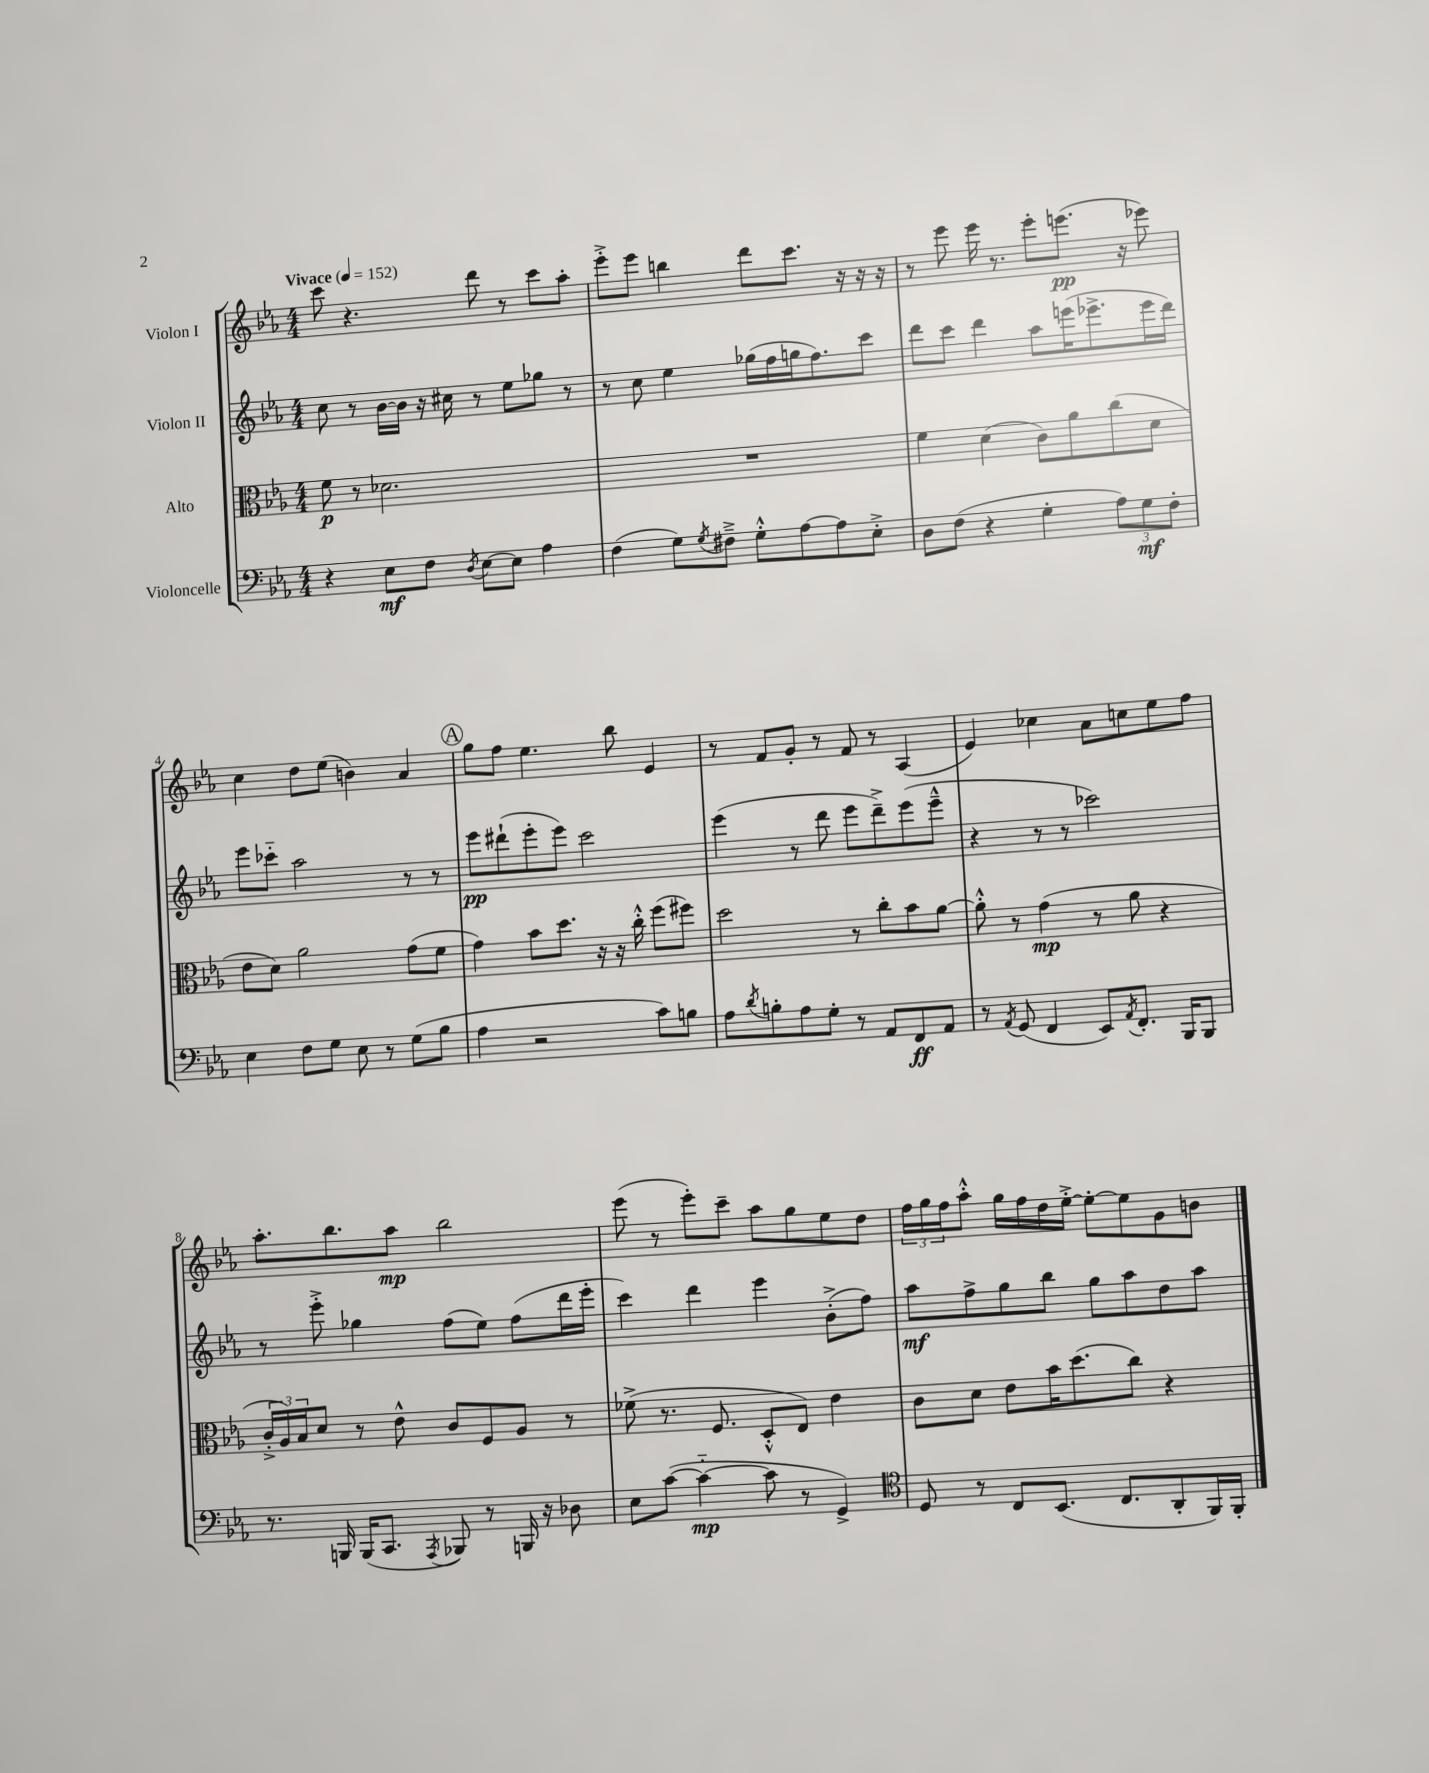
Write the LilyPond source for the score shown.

<<
\new StaffGroup <<
\new Staff = "s0" \with { instrumentName = "Violon I" } {
    \clef treble \key ees \major \numericTimeSignature \time 4/4 \tempo "Vivace" 4 = 152
    c'''8 r4. d'''8 r8 c'''8 aes''8-. |
    ees'''8-.-> ees'''8 b''4 d'''8 c'''8. r16 r16 r16 |
    r8 ees'''8 ees'''16 r8. ees'''8-. e'''8.\pp( r16 ees'''8) |
    c''4 d''8 ees''8( b'4) aes'4 |
    \mark \markup { \circle "A" } g''8 f''8 ees''4. bes''8 ees'4 |
    r8 f'8 g'8-. r8 f'8 r8 aes4( |
    ees'4) ces''4 aes'8 c''8 ees''8 f''8 |
    aes''8.-. bes''8. aes''8\mp bes''2 |
    ees'''8( r8 ees'''8-.) c'''8-- aes''8 g''8 ees''8 d''8 |
    \tuplet 3/2 { f''16 g''16 f''16 } aes''8-.-^ g''16 f''16 d''16 ees''16~-.-> ees''8~-. ees''8 g'8 b'8 \bar "|." |
}
\new Staff = "s1" \with { instrumentName = "Violon II" } {
    \clef treble \key ees \major \numericTimeSignature \time 4/4
    c''8 r8 bes'16~ bes'16 r16 cis''16 r8 ees''8 ges''8 r8 |
    r8 c''8 ees''4 ges''16( f''16 g''16 f''8.) c'''8 |
    d'''8 c'''8 d'''4 aes''8 e'''16( ees'''8.-> ees'''16 d'''16) |
    ees'''8 ces'''8-_ aes''2 r8 r8 |
    \mark \markup { \circle "A" } ees'''8\pp dis'''8-!( ees'''8-. ees'''8) c'''2 |
    ees'''4( r8 d'''8 ees'''8 d'''8--->) ees'''8( ees'''8---^ |
    r4 r8 r8 ces'''2) |
    r8 ees'''8-.-> ges''4 f''8( ees''8) f''8( d'''16 ees'''16-. |
    c'''4) d'''4 ees'''4 bes'8-.->( f''8) |
    aes''8\mf f''8-> g''8 bes''8 g''8 aes''8 d''8 aes''8 \bar "|." |
}
\new Staff = "s2" \with { instrumentName = "Alto" } {
    \clef alto \key ees \major \numericTimeSignature \time 4/4
    f'8\p r8 des'2. |
    R1 |
    f'4 d'4( c'8) aes'8 c''8( d'8 |
    ees'8 d'8) aes'2 g'8( f'8 |
    \mark \markup { \circle "A" } g'4) bes'8 d''8. r16 r16 c''16-.-^ f''8( fis''8) |
    d''2 r8 c''8-. bes'8 aes'8~ |
    aes'8-.-^ r8 g'4\mp( r8 aes'8 r4 |
    \tuplet 3/2 { c'16-.-> aes16) bes16 } d'8 r8 ees'8-^ c'8 f8 aes8 r8 |
    fes'8->( r8. f8. d8-.-^ ees8) ees'4 |
    c'8 d'8 ees'8 bes'16 d''8.( c''8) r4 \bar "|." |
}
\new Staff = "s3" \with { instrumentName = "Violoncelle" } {
    \clef bass \key ees \major \numericTimeSignature \time 4/4
    r4 ees8\mf f8 \acciaccatura { d8 } ees8~ ees8 aes4 |
    f4( g8) \acciaccatura { g8 } fis8---> g8-.-^ aes8~ aes8 ees8-.-> |
    d8 f8( r4 g4-. \tuplet 3/2 { aes8) g8\mf f8-. } |
    ees4 f8 g8 ees8 r8 g8( bes8 |
    \mark \markup { \circle "A" } aes4 r2 c'8) b8 |
    aes8 \acciaccatura { d'8 } b8-. aes8 g8-. r8 aes,8 f,8\ff aes,8 |
    r8 \acciaccatura { aes,8 } g,8( f,4 ees,8) \acciaccatura { aes,8 } f,8.-. bes,,16 bes,,8 |
    r8. b,,16 b,,16( c,8. \acciaccatura { aes,,8 } bes,,8) r8 b,,16 r16 des8 |
    ees8 c'8~( c'4~-_\mp c'8 r8 g,4->) |
    \clef tenor d8 r8 c8 bes,8.( c8. aes,8-. f,16) f,16-. \bar "|." |
}
>>
>>
